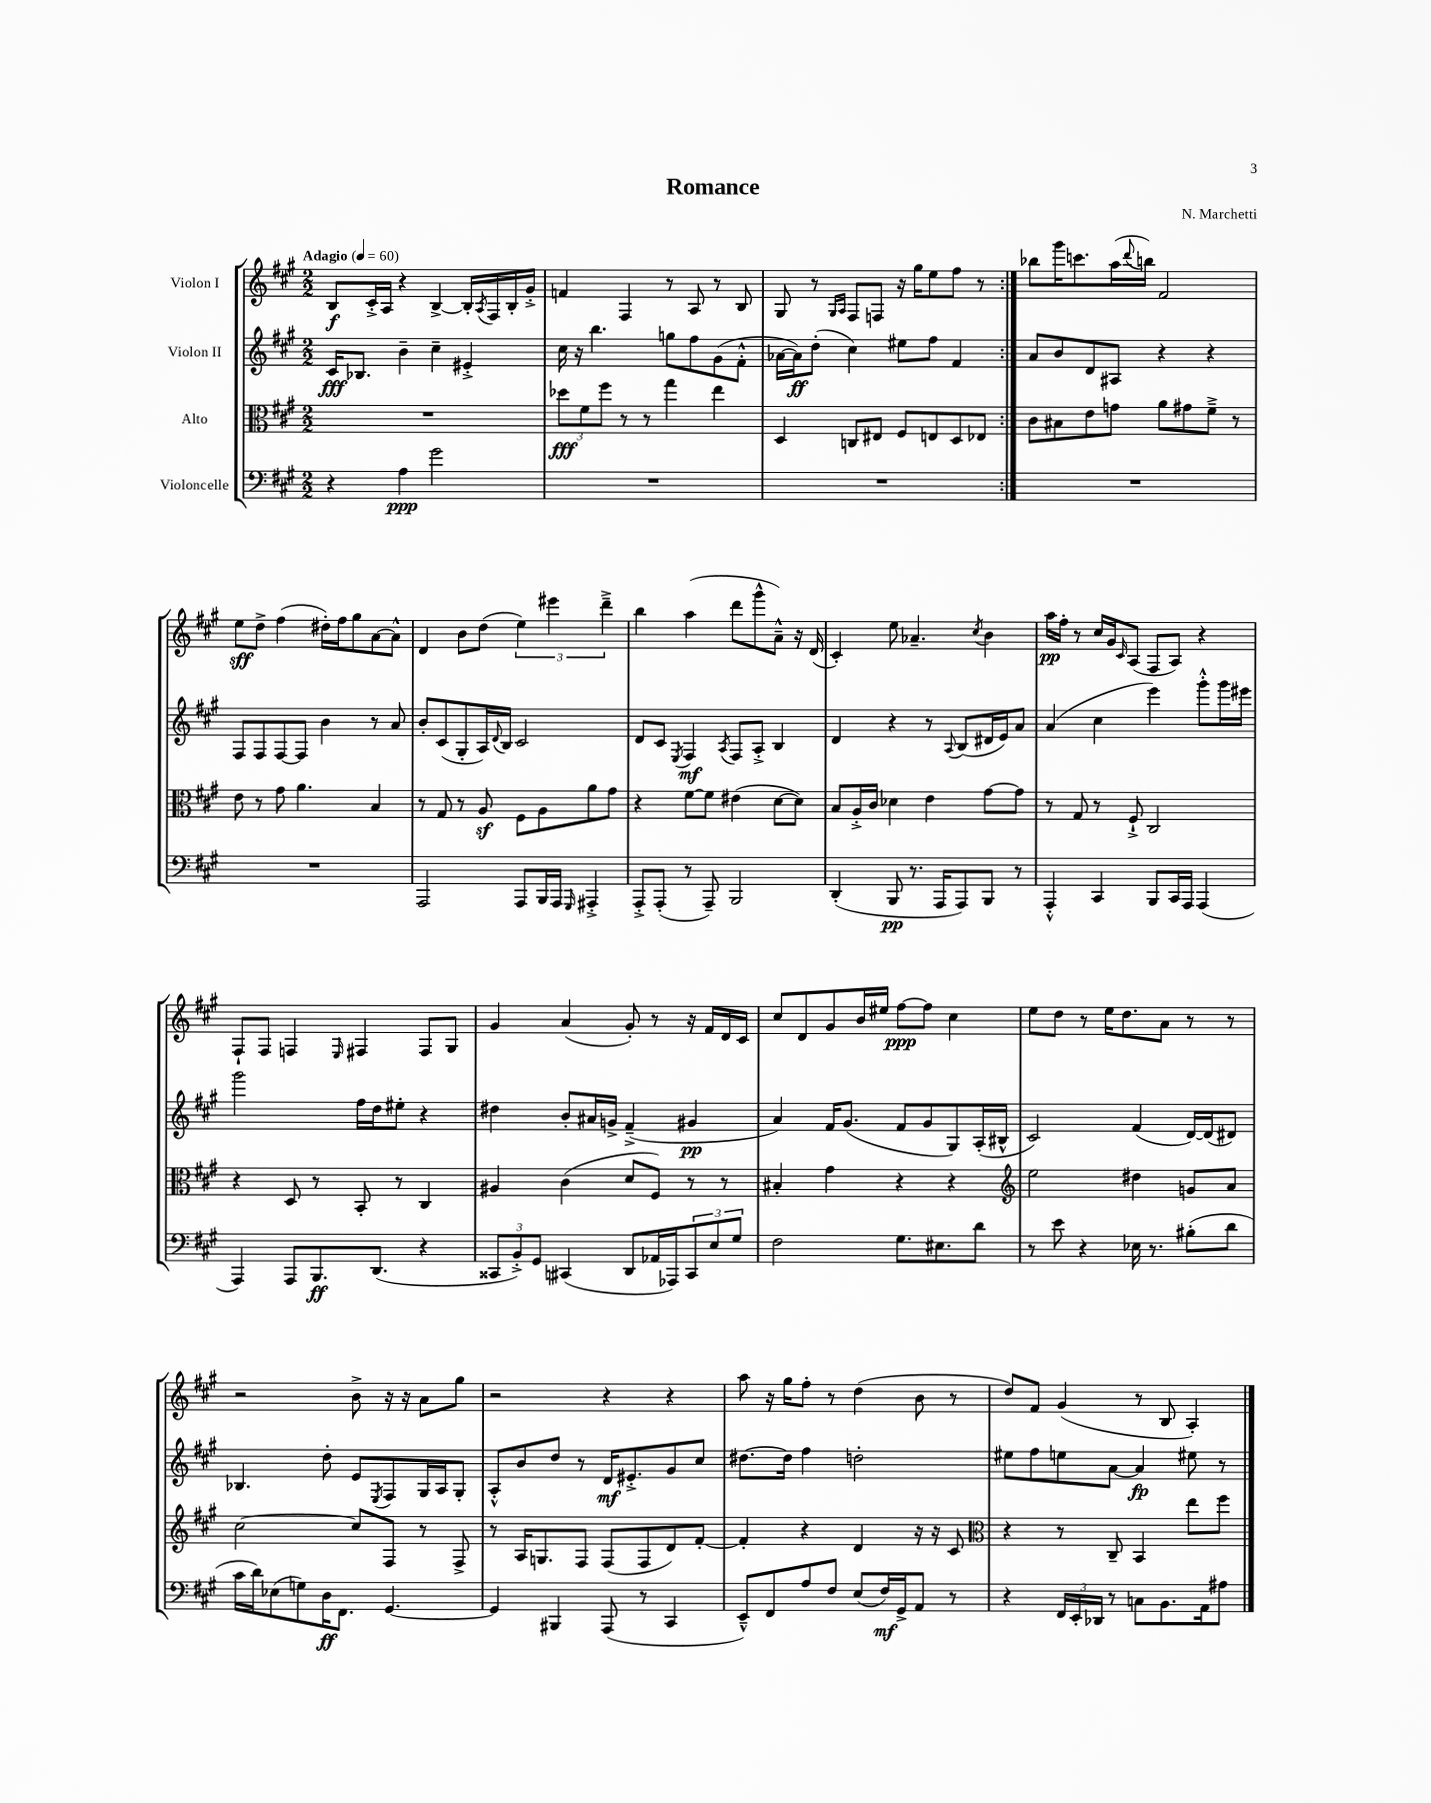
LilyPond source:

\header { title = "Romance" composer = "N. Marchetti" }
<<
\new StaffGroup <<
\new Staff = "s0" \with { instrumentName = "Violon I" } {
    \clef treble \key a \major \numericTimeSignature \time 2/2 \tempo "Adagio" 4 = 60
    \repeat volta 2 { b8\f cis'16-.-> a16 r4 b4~-> b16-. \acciaccatura { a8 } fis16 b16-. gis'16-.-> |
    f'4 fis4 r8 a8 r8 b8 |
    gis8 r8 \grace { gis16 a16 } fis8 f8 r16 gis''16 e''8 fis''8 r8 | }
    bes''8 gis'''16 c'''8. a''16( \appoggiatura { d'''8 } b''16) fis'2 |
    e''8\sff d''8-> fis''4( dis''16-.) fis''16 gis''8 a'8~ a'8-^ |
    d'4 b'8 d''8( \tuplet 3/2 { e''4) eis'''4 d'''4---> } |
    b''4 a''4( d'''8 gis'''8-^ a'8---^) r16 d'16( |
    cis'4-.) e''8 aes'4.-- \acciaccatura { cis''8 } b'4 |
    a''16\pp fis''16-. r8 cis''16 gis'16 \grace { cis'16 } a8( fis8 a8) r4 |
    fis8-! fis8 f4 \grace { e16 } fis4 fis8 gis8 |
    gis'4 a'4( gis'8-.) r8 r16 fis'16 d'16 cis'16 |
    cis''8 d'8 gis'8 b'16 eis''16 fis''8~\ppp fis''8 cis''4 |
    e''8 d''8 r8 e''16 d''8. a'8 r8 r8 |
    r2 b'8-> r16 r16 a'8 gis''8 |
    r2 r4 r4 |
    a''8 r16 gis''16 fis''8-. r8 d''4( b'8 r8 |
    d''8) fis'8 gis'4( r8 b8 a4-.) \bar "|." |
}
\new Staff = "s1" \with { instrumentName = "Violon II" } {
    \clef treble \key a \major \numericTimeSignature \time 2/2
    \repeat volta 2 { cis'16\fff bes8. b'4-- cis''4-- eis'4-.-> |
    cis''16 r16 b''4. g''8 fis''8 gis'8( fis'8-.-^ |
    aes'16~ aes'16\ff) d''8-.( cis''4) eis''8 fis''8 fis'4 | }
    a'8 b'8 d'8 ais8 r4 r4 |
    fis8 fis8 fis8~ fis8 b'4 r8 a'8 |
    b'8-. cis'8( gis8-. a16) \appoggiatura { d'8 } b16 cis'2 |
    d'8 cis'8 \acciaccatura { e8 } fis4\mf \acciaccatura { a8 } fis8 a8-.-> b4 |
    d'4 r4 r8 \appoggiatura { a8 } b8( dis'16 e'16) a'8 |
    a'4( cis''4 e'''4) gis'''8-.-^ gis'''16 eis'''16 |
    gis'''2 fis''16 d''16 eis''8-. r4 |
    dis''4 b'8-. ais'16 g'16-> fis'4--->( gis'4\pp |
    a'4) fis'16 gis'8.( fis'8 gis'8 gis8) a16-.( bis16-^ |
    cis'2) fis'4( d'16~) d'16( dis'8) |
    bes4. d''8-. e'8 \acciaccatura { e8 } fis8 gis16 a16 gis8-. |
    a8-.-^ b'8 d''8 r8 d'16\mf eis'8.-.-> gis'8 cis''8 |
    dis''8.~ dis''16 fis''4 d''2-. |
    eis''8 fis''8 e''8 a'8~ a'4\fp eis''8 r8 \bar "|." |
}
\new Staff = "s2" \with { instrumentName = "Alto" } {
    \clef alto \key a \major \numericTimeSignature \time 2/2
    \repeat volta 2 { R1 |
    \tuplet 3/2 { des''8\fff fis'8 fis''8 } r8 r8 gis''4 e''4 |
    d4 c8 eis8 fis8 e8 d8 ees8 | }
    cis'8 bis8 e'8 g'8 a'8 gis'8 fis'8---> r8 |
    e'8 r8 gis'8 a'4. b4 |
    r8 gis8 r8 a8\sf fis8 a8 a'8 gis'8 |
    r4 fis'8~ fis'8 eis'4( d'8~ d'8) |
    b8 a16-.-> cis'16 des'4 e'4 gis'8~ gis'8 |
    r8 gis8 r8 fis8-!-> cis2 |
    r4 d8 r8 b,8-. r8 cis4 |
    ais4 cis'4( d'8 fis8) r8 r8 |
    bis4-. gis'4 r4 r4 |
    \clef treble e''2 dis''4 g'8 a'8 |
    cis''2~ cis''8 fis8 r8 fis8-> |
    r8 a16 g8. fis8 fis8( fis8 d'8) fis'8~-. |
    fis'4-. r4 d'4 r16 r16 cis'8 |
    \clef alto r4 r8 cis8-- b,4 e''8 fis''8 \bar "|." |
}
\new Staff = "s3" \with { instrumentName = "Violoncelle" } {
    \clef bass \key a \major \numericTimeSignature \time 2/2
    \repeat volta 2 { r4 a4\ppp gis'2 |
    R1 |
    R1 | }
    R1 |
    R1 |
    a,,2 a,,8 b,,16 a,,16 \grace { gis,,16 } ais,,4-.-> |
    a,,8-.-> a,,8-.( r8 a,,8--) b,,2 |
    d,4-.( b,,8\pp r8. a,,16 a,,8) b,,8 r8 |
    a,,4-.-^ cis,4 b,,8 cis,16 a,,16 a,,4( |
    a,,4) a,,8 b,,8.\ff d,8.( r4 |
    \tuplet 3/2 { cisis,8 b,8-.->) gis,8 } cis,4( d,8 aes,16 aes,,16) \tuplet 3/2 { cis,8 e8 gis8 } |
    fis2 gis8. eis8. d'8 |
    r8 e'8 r4 ees16 r8. bis8-.( d'8 |
    cis'16 d'16) ees8( g8) d16\ff fis,8. gis,4.~ |
    gis,4 bis,,4 a,,8( r8 cis,4 |
    e,8---^) fis,8 a8 fis8 e8( fis16\mf) gis,16-> a,8 r8 |
    r4 \tuplet 3/2 { fis,16 e,16-. des,16 } r8 c8 b,8. a,16 ais8 \bar "|." |
}
>>
>>
\layout { \context { \Score \remove "Bar_number_engraver" } }
